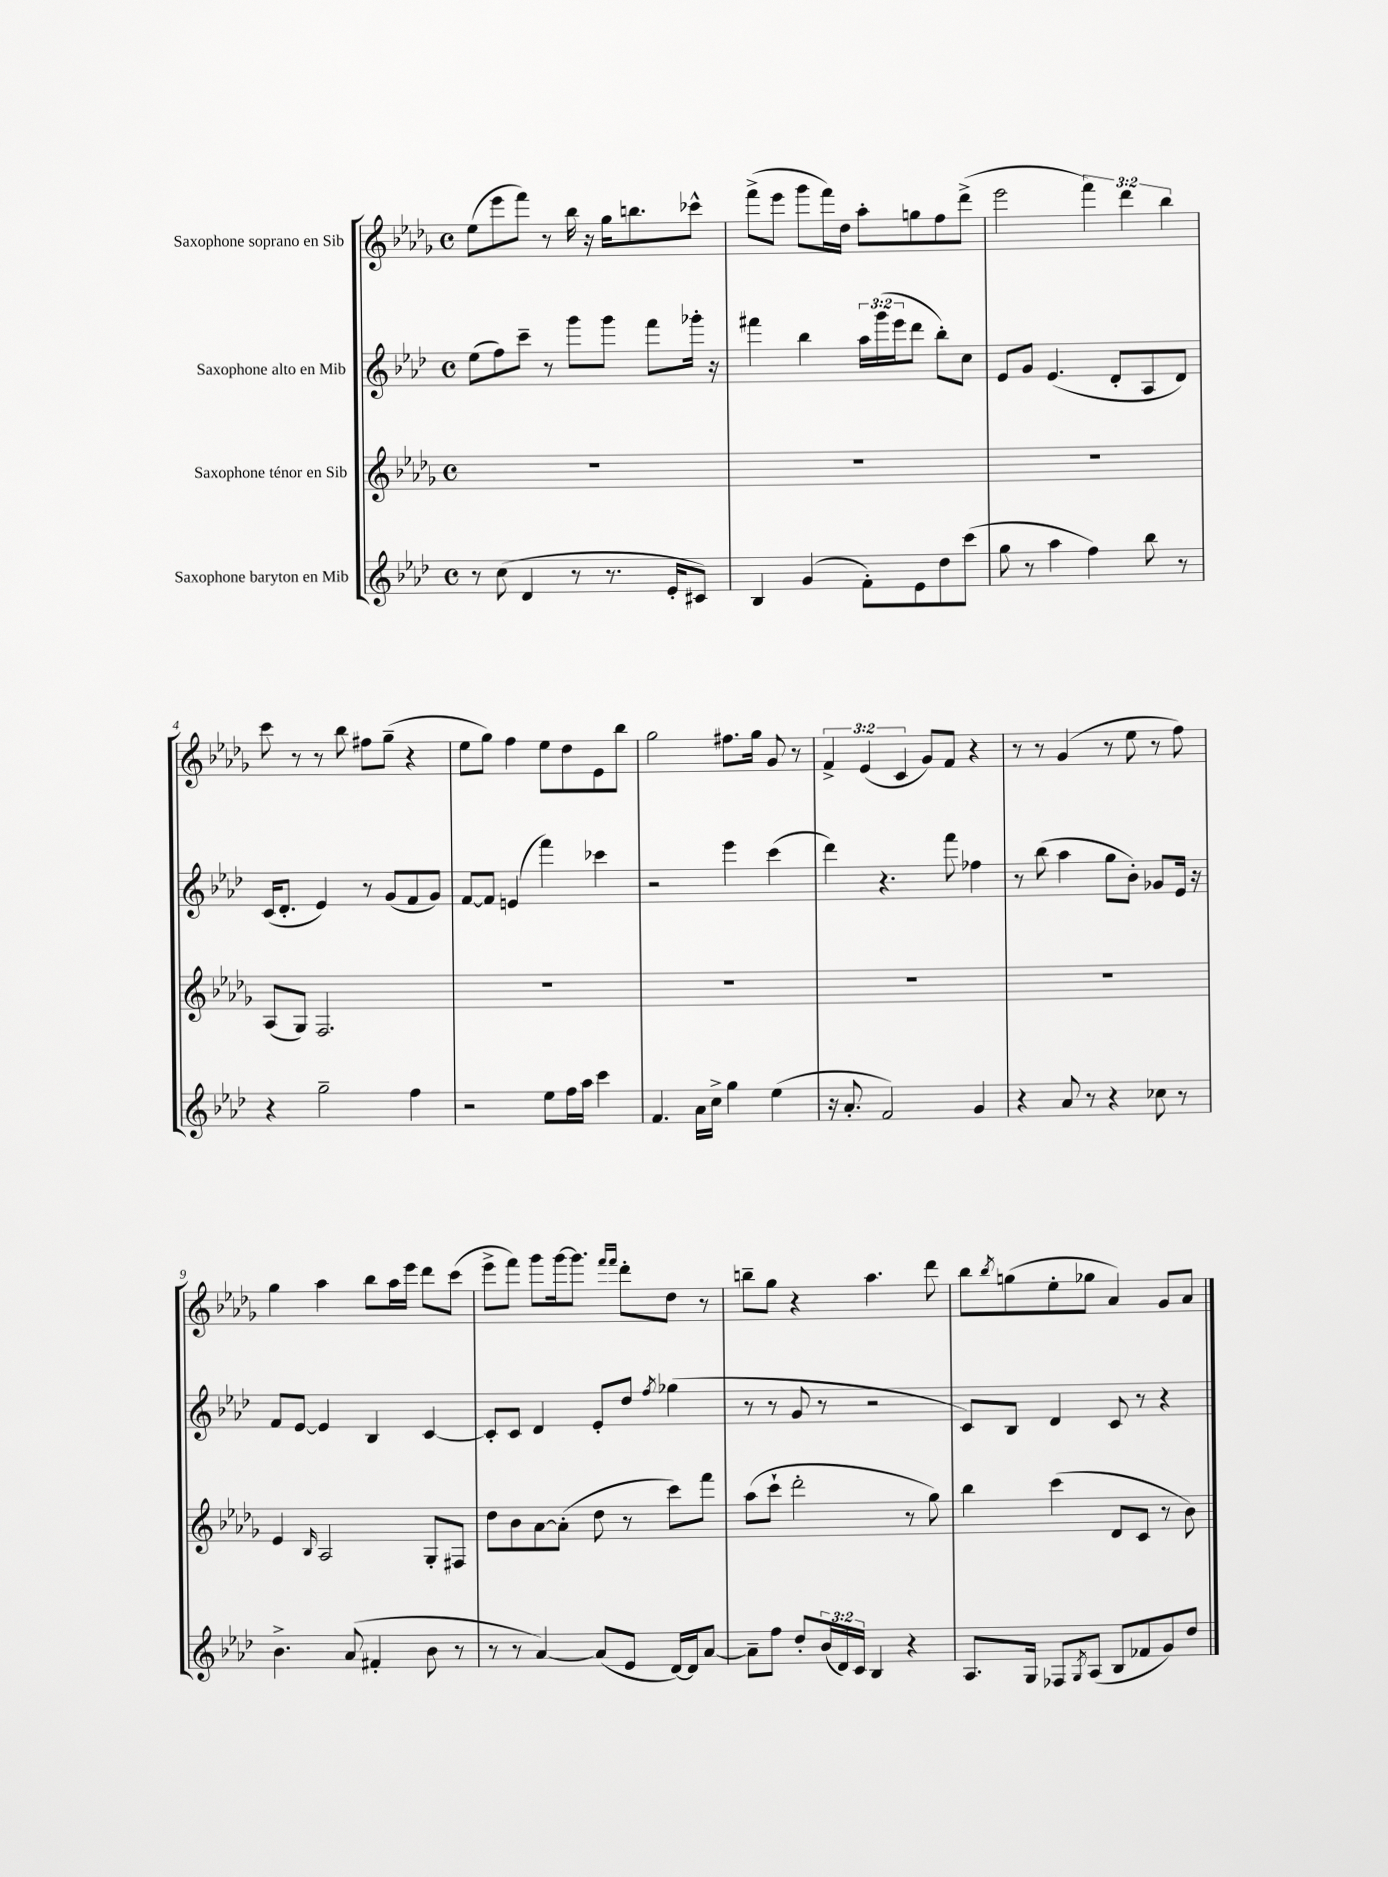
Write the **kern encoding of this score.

**kern	**kern	**kern	**kern
*staff4	*staff3	*staff2	*staff1
*clefG2	*clefG2	*clefG2	*clefG2
*k[b-e-a-d-]	*k[b-e-a-d-g-]	*k[b-e-a-d-]	*k[b-e-a-d-g-]
*M4/4	*M4/4	*M4/4	*M4/4
*met(c)	*met(c)	*met(c)	*met(c)
8r	1r	(8ee-	(8ee-
(8cc	.	8ff)	8eee-
4d-	.	8ccc~	8fff)
.	.	8r	8r
8r	.	8ggg	16bb-
.	.	.	16r
8.r	.	8ggg	16gg-
.	.	.	8.bb
.	.	8fff	.
16e-'	.	.	.
8c#)	.	16ggg-'	8ccc-^^
.	.	16r	.
=	=	=	=
4B-	1r	4fff#	(8fff^
.	.	.	8eee-
(4g	.	4bb-	8ggg-
.	.	.	16fff)
.	.	.	16dd-
8f')	.	24aa-	8aa-'
.	.	(24ggg	.
.	.	24eee-	.
8e-	.	8ddd-	8gg
8dd-	.	8bb-')	8ff
(8ccc	.	8cc	(8ddd-^
=	=	=	=
8gg	1r	8e-	2eee-
8r	.	8g	.
4aa-	.	(4.e-	.
4ff)	.	.	6fff)
.	.	8d-'	.
.	.	.	6ddd-
8bb-	.	8A-	.
.	.	.	6bb-
8r	.	8d-)	.
=	=	=	=
4r	(8A-	(16c	8ccc
.	.	8.d-'	.
.	8G-)	.	8r
2gg~	2.F	4e-)	8r
.	.	.	8bb-
.	.	8r	8ff#
.	.	(8g	(8gg-~
4ff	.	8f	4r
.	.	8g)	.
=	=	=	=
2r	1r	[8f	8ee-
.	.	8f]	8gg-)
.	.	(4e	4ff
8ee-	.	4fff)	8ee-
16ff	.	.	8dd-
16aa-	.	.	.
4ccc	.	4ccc-	8e-
.	.	.	8bb-
=	=	=	=
4.f	1r	2r	2gg-
16a-	.	.	.
16cc^	.	.	.
4gg	.	4eee-	8.ff#
.	.	.	16gg-
(4ee-	.	(4ccc	8g-
.	.	.	8r
=	=	=	=
16r	1r	4ddd-)	6f^
8.a-'	.	.	.
.	.	.	(6e-
2f)	.	4.r	.
.	.	.	6c
.	.	.	8g-)
.	.	8fff	8f
4g	.	4ff-	4r
=	=	=	=
4r	1r	8r	8r
.	.	(8bb-	8r
8a-	.	4aa-	(4g-
8r	.	.	.
4r	.	8gg	8r
.	.	8b-')	8ee-
8cc-	.	8g-	8r
8r	.	16e-	8ff)
.	.	16r	.
=	=	=	=
4.b-^	4e-	8f	4gg-
.	.	[8e-	.
.	16qqB-	.	.
.	2A-	4e-]	4aa-
(8a-	.	.	.
4f#'	.	4B-	8bb-
.	.	.	16aa-
.	.	.	16eee-
8b-	8G-'	[4c	8ddd-
8r	8F#	.	(8ccc
=	=	=	=
8r	8dd-	8c']	8eee-^
8r	8b-	8c	8fff)
[4a-)	[8a-	4d-	8ggg-
.	(8a-']	.	[16ggg-
.	.	.	8.ggg-]
(8a-]	8dd-	8e-'	.
.	.	.	16qqfff
.	.	.	16qqfff
8e-	8r	8dd-	8ddd-'
.	.	8qff	.
[16d-)	8ccc)	(4gg-	8dd-
16d-]	.	.	.
[8a-	8fff	.	8r
=	=	=	=
8a-~]	(8aa-	8r	8bb~
8ff	8ccc`	8r	8gg-
8dd-'	2ddd-'	8g	4r
(24b-	.	8r	.
24d-)	.	.	.
24c	.	.	.
4B-	.	2r	4.aa-
4r	8r	.	.
.	8gg-)	.	8ddd-
=	=	=	=
8.A-	4bb-	8c)	8bb-
.	.	.	8qbb-
.	.	8B-	(8gg
16G	.	.	.
8F-	(4ccc	4d-	8ee-'
8qG	.	.	.
(8A-	.	.	8gg-
8B-	8d-	8c	4a-)
8f-	8c	8r	.
8g)	8r	4r	8g-
8dd-	8b-)	.	8a-
==	==	==	==
*-	*-	*-	*-
